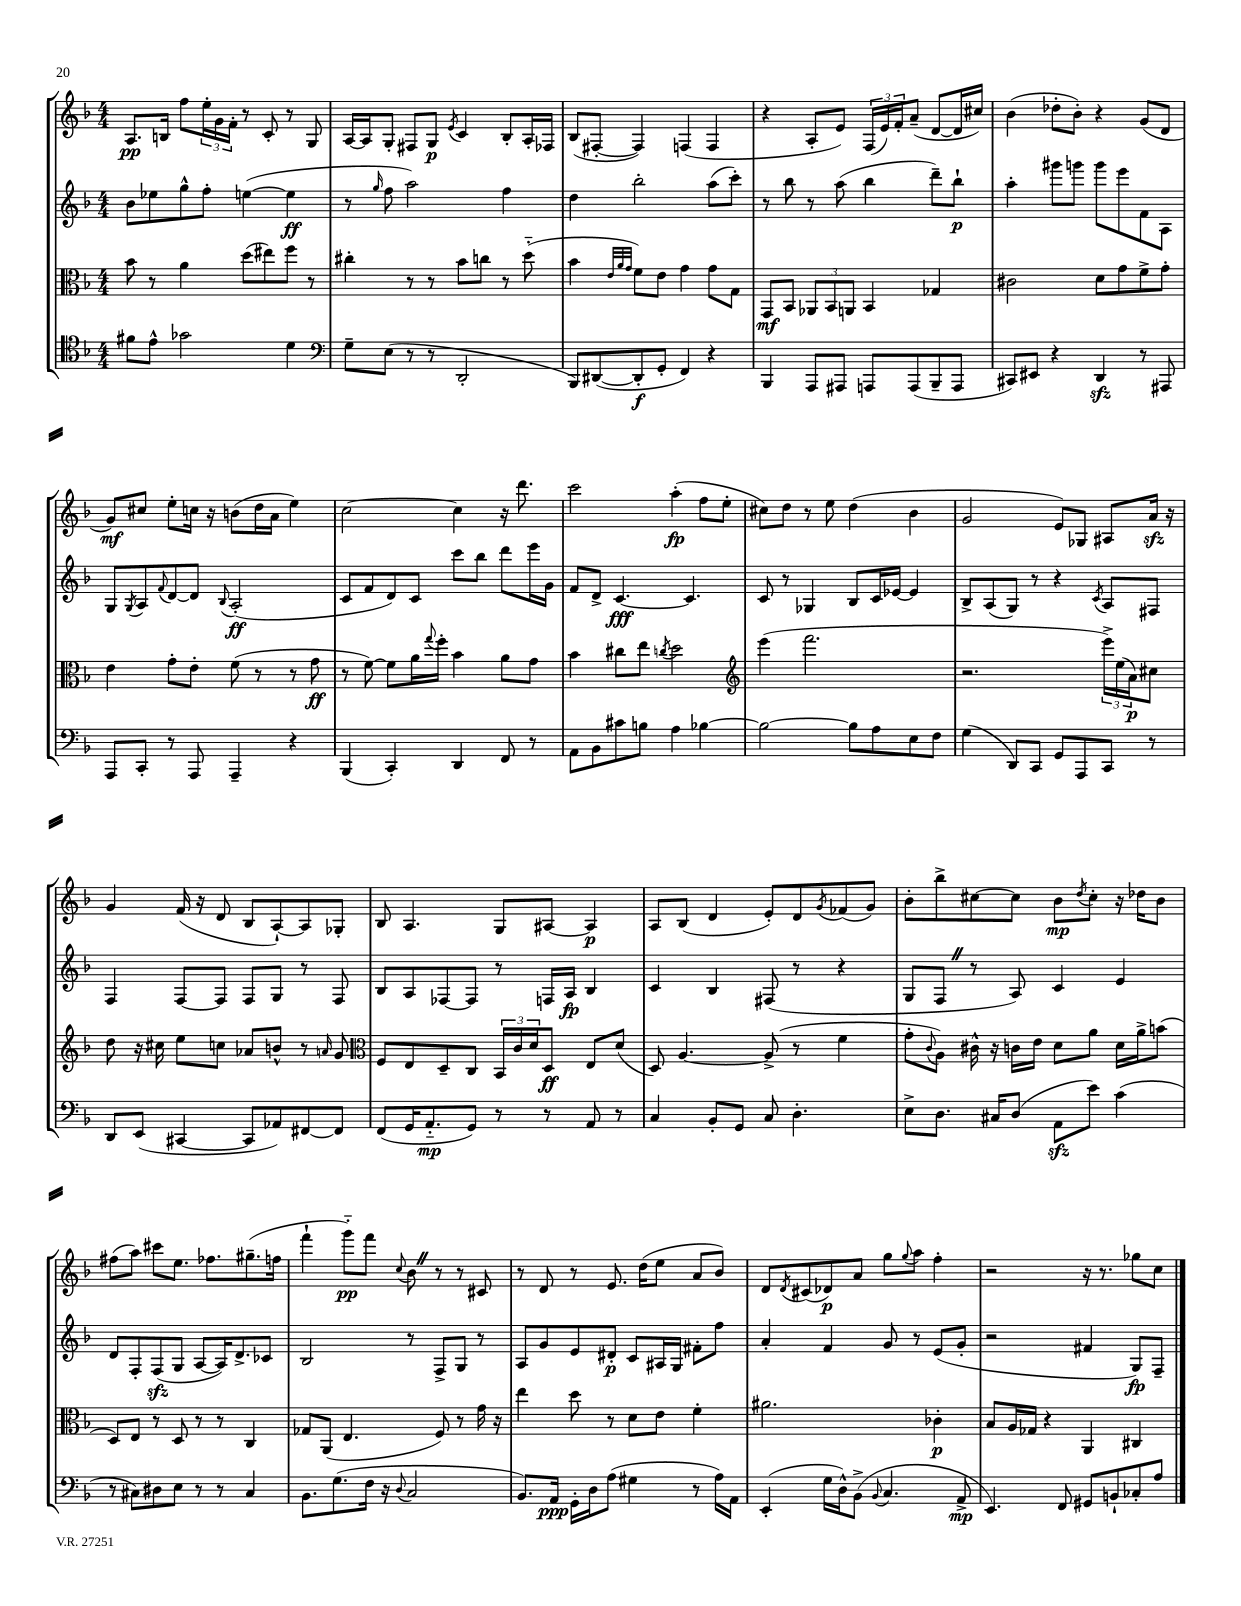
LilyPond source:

<<
\new StaffGroup <<
\new Staff = "s0" {
    \clef treble \key f \major \numericTimeSignature \time 4/4
    a8.\pp b16 f''8 \tuplet 3/2 { e''16-. g'16 f'16-. } r8 c'8-. r8 g8 |
    a16~ a16 g8-. fis8 g8\p \acciaccatura { e'8 } c'4 bes8-. a16-. fes16 |
    bes8( fis8~-. fis4) f4( f4 |
    r4 a8-. e'8) \tuplet 3/2 { f16( e'16) f'16-. } a'8--( d'8~ d'16 cis''16) |
    bes'4( des''8-. bes'8-.) r4 g'8( d'8 |
    g'8\mf) cis''8 e''8-. c''16 r16 b'8( d''16 a'16 e''4) |
    c''2~ c''4 r16 d'''8. |
    c'''2 a''4-.\fp( f''8 e''8-. |
    cis''8) d''8 r8 e''8 d''4( bes'4 |
    g'2 e'8) ges8 ais8 a'16\sfz r16 |
    g'4 f'16( r16 d'8 bes8 a8~-!) a8 ges8-. |
    bes8 a4. g8 ais8~ ais4\p |
    a8 bes8( d'4 e'8-.) d'8 \acciaccatura { g'8 } fes'8( g'8) |
    bes'8-. bes''8-> cis''8~ cis''8 bes'8\mp \acciaccatura { d''8 } cis''8-. r16 des''16 bes'8 |
    fis''8( a''8) cis'''8 e''8. fes''8. gis''8.--( f''16 |
    f'''4-! g'''8-_\pp) f'''8 \appoggiatura { c''8 } bes'8 \once \override BreathingSign.text = \markup { \musicglyph "scripts.caesura.straight" } \breathe r8 r8 cis'8 |
    r8 d'8 r8 e'8. d''16( e''8 a'8 bes'8) |
    d'8 \acciaccatura { d'8 } cis'8( des'8\p) a'8 g''8 \appoggiatura { g''8 } a''8 f''4-. |
    r2 r16 r8. ges''8 c''8 \bar "|." |
}
\new Staff = "s1" {
    \clef treble \key f \major \numericTimeSignature \time 4/4
    bes'8 ees''8 g''8-^ f''8-. e''4~( e''4\ff |
    r8 \grace { g''16 } f''8 a''2) f''4 |
    d''4 bes''2-. a''8( c'''8-.) |
    r8 bes''8 r8 a''8( bes''4 d'''8--) bes''8-!\p |
    a''4-. gis'''8 g'''8 g'''8 e'''8 f'8 a8 |
    g8 \acciaccatura { g8 } a8 \appoggiatura { f'8 } d'8~ d'8 \appoggiatura { bes8 } a2-.\ff( |
    c'8 f'8 d'8) c'8 c'''8 bes''8 d'''8 e'''16 g'16 |
    f'8 d'8-> c'4.~\fff c'4. |
    c'8 r8 ges4 bes8 c'16 ees'16~ ees'4 |
    bes8-> a8( g8) r8 r4 \acciaccatura { c'8 } a8 fis8 |
    f4 f8~ f8 f8 g8 r8 f8 |
    bes8 a8 fes8~ fes8 r8 f16 a16\fp bes4 |
    c'4 bes4 fis8( r8 r4 |
    g8 f8 \once \override BreathingSign.text = \markup { \musicglyph "scripts.caesura.straight" } \breathe r8 a8) c'4 e'4 |
    d'8 f8-. f8\sfz( g8 a8~ a16) d'8.-> ces'8 |
    bes2 r8 f8-> g8 r8 |
    a8 g'8 e'8 dis'8-.\p c'8 ais16 g16 fis'8-. f''8 |
    a'4-. f'4 g'8 r8 e'8( g'8-. |
    r2 fis'4 g8\fp) f8-- \bar "|." |
}
\new Staff = "s2" {
    \clef alto \key f \major \numericTimeSignature \time 4/4
    bes'8 r8 a'4 d''8( eis''8) f''8 r8 |
    cis''4-. r8 r8 bes'8 c''8 r8 d''8-_( |
    bes'4 \grace { e'32 a'32 g'32 } f'8) e'8 g'4 g'8 g8 |
    g,8\mf bes,8 \tuplet 3/2 { aes,8 bes,8 a,8 } bes,4 ges4 |
    cis'2 d'8 g'8 f'8-> g'8-. |
    e'4 g'8-. e'8-. f'8( r8 r8 g'8\ff |
    r8 f'8~) f'8 a'16 \appoggiatura { g''8 } f''16-. bes'4 a'8 g'8 |
    bes'4 cis''8 e''8 \acciaccatura { c''8 } d''2 |
    \clef treble e'''4( f'''2. |
    r2. \tuplet 3/2 { e'''16->) e''16( a'16\p) } cis''8 |
    d''8 r16 cis''16 e''8 c''8 aes'8 b'8-^ r8 \grace { a'16 } g'8 |
    \clef alto f8 e8 d8-- c8 \tuplet 3/2 { bes,16 c'16 d'16 } d8\ff e8 d'8( |
    d8) a4.~ a8->( r8 f'4 |
    g'8-. \appoggiatura { c'8 } a8) cis'16-^ r16 c'16 e'16 d'8 a'8 d'16 a'16-> b'8( |
    d8) e8 r8 d8 r8 r8 c4 |
    ges8 a,8( e4. f8) r8 g'16 r16 |
    e''4 d''8 r8 d'8 e'8 f'4-. |
    ais'2. ces'4-.\p |
    bes8 a16 ges16 r4 a,4 cis4 \bar "|." |
}
\new Staff = "s3" {
    \clef tenor \key f \major \numericTimeSignature \time 4/4
    fis'8 e'8-^ ges'2 d'4 |
    \clef bass g8-- e8( r8 r8 d,2-. |
    bes,,8) dis,8~( dis,8-.\f g,8-. f,4) r4 |
    bes,,4 a,,8 ais,,8 a,,8 a,,8( bes,,8-- a,,8 |
    cis,8) eis,8 r4 d,4\sfz r8 ais,,8 |
    a,,8 c,8-. r8 a,,8 a,,4-- r4 |
    bes,,4( c,4-.) d,4 f,8 r8 |
    a,8 bes,8 cis'8 b8 a4 bes4~ |
    bes2~ bes8 a8 e8 f8 |
    g4( d,8) c,8 g,8 a,,8 c,8 r8 |
    d,8 e,8( cis,4~ cis,8 aes,8) fis,8~ fis,8 |
    f,8( g,16 a,8.-_\mp g,8) r8 r8 a,8 r8 |
    c4 bes,8-. g,8 c8 d4.-. |
    e8-> d8. cis16 d8( a,8\sfz e'8) c'4( |
    r8 cis8) dis8 e8 r8 r8 cis4 |
    bes,8. g8.( f16 r16 \appoggiatura { d8 } c2 |
    bes,8.) a,16\ppp g,16-. d16 a8( gis4 r8 a16) a,16 |
    e,4-.( g16 d16-^) bes,8->( \appoggiatura { bes,8 } c4. a,8->\mp |
    e,4.) f,8 gis,8 b,8-! ces8-. a8 \bar "|." |
}
>>
>>
\layout { \context { \Score \remove "Bar_number_engraver" } }
